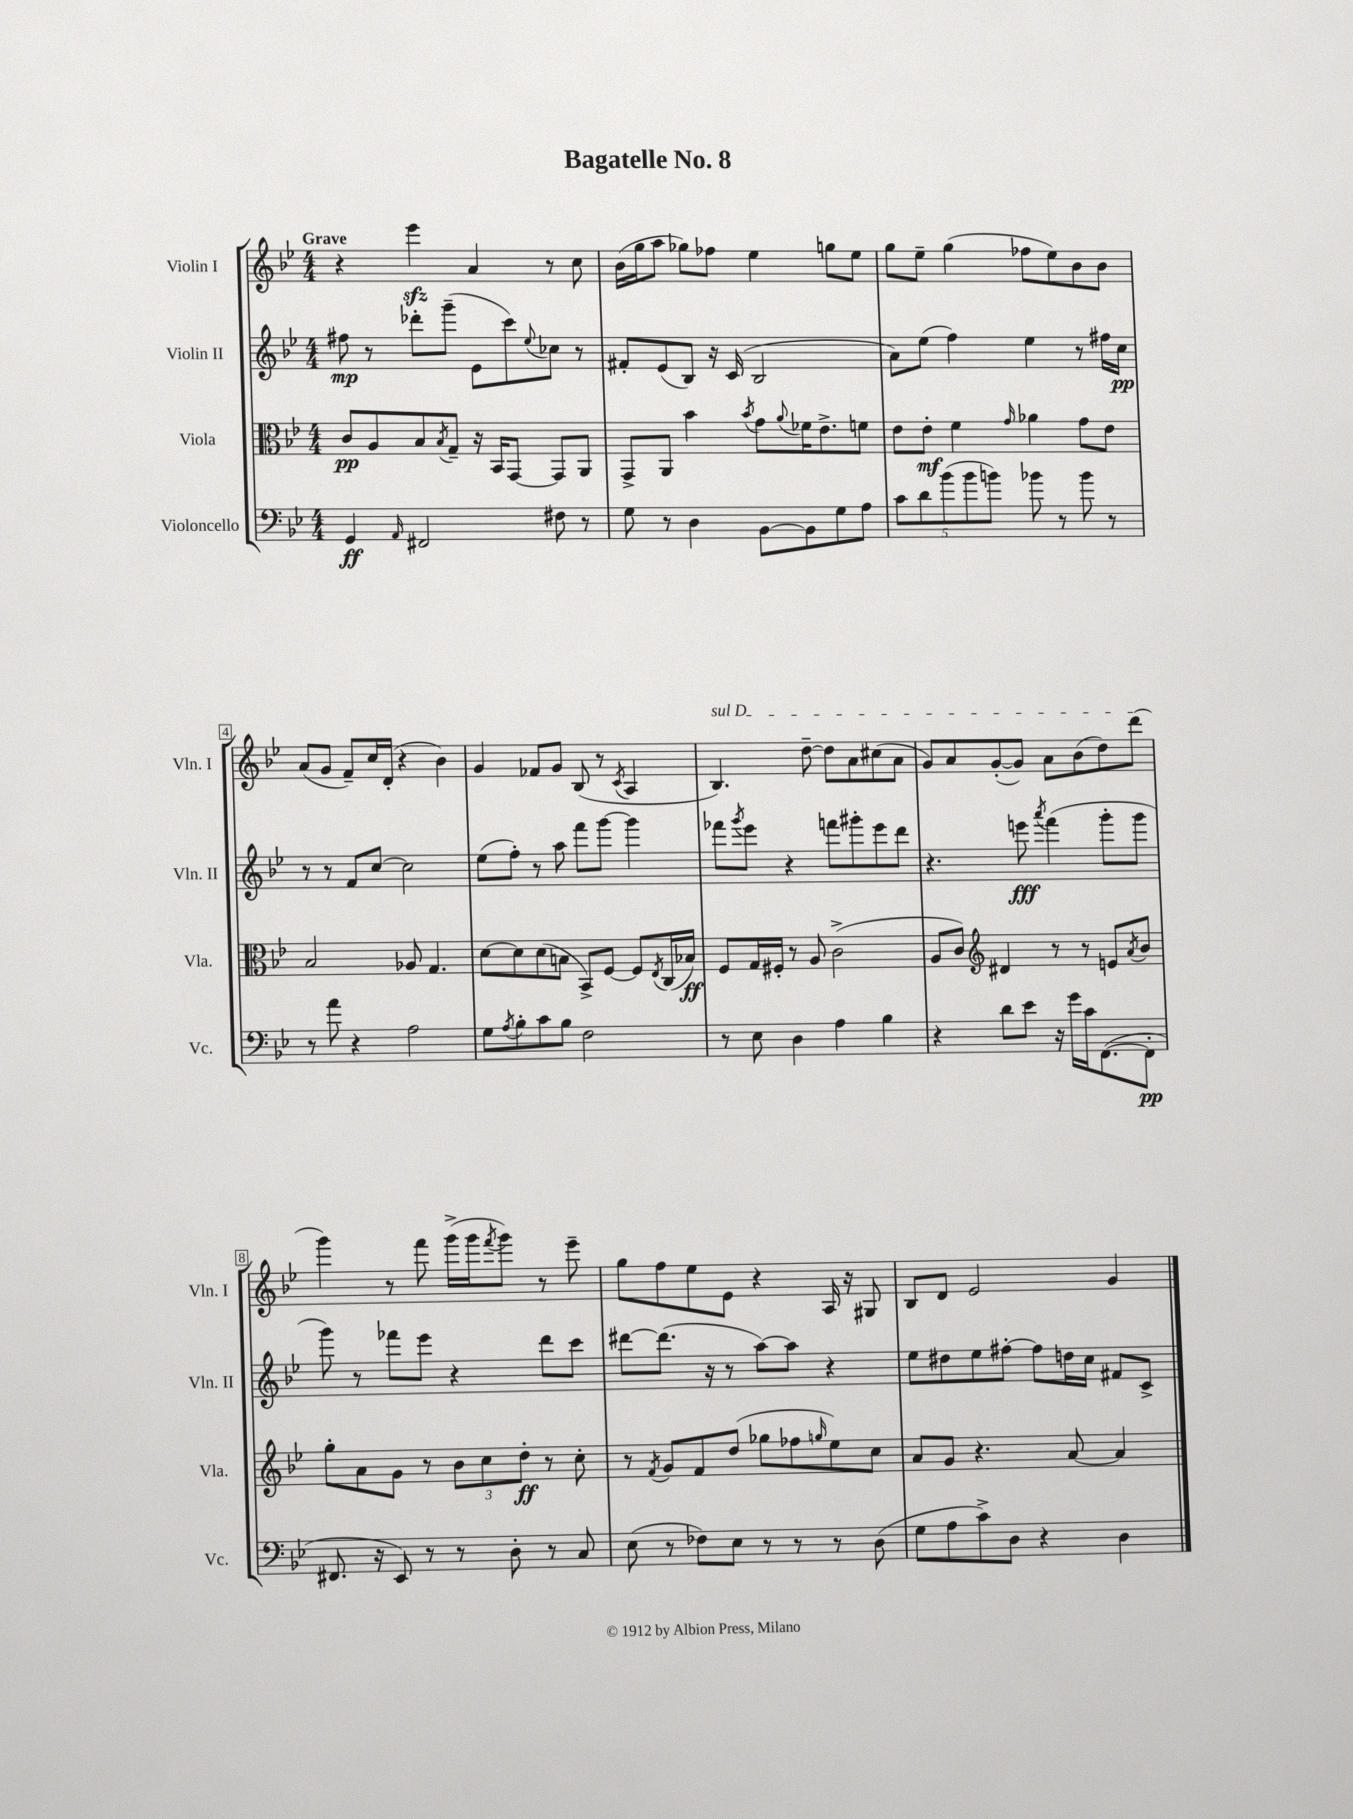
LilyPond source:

\header { title = "Bagatelle No. 8" }
<<
\new StaffGroup <<
\new Staff = "s0" \with { instrumentName = "Violin I" shortInstrumentName = "Vln. I" } {
    \clef treble \key bes \major \numericTimeSignature \time 4/4 \tempo "Grave"
    r4 ees'''4\sfz a'4 r8 c''8 |
    bes'16( g''16 a''8 ges''8) fes''8 ees''4 g''8 ees''8 |
    g''8 ees''8-- g''4( fes''8 ees''8) bes'8 bes'8 |
    a'8( g'8 f'8--) c''16 d'16-.( r4 bes'4) |
    g'4 fes'8 g'8 bes8( r8 \acciaccatura { c'8 } a4 |
    \once \override TextSpanner.bound-details.left.text = \markup { \italic "sul D" } bes4.\startTextSpan) d''8~-- d''8 a'8 cis''8( a'8 |
    g'8) a'8 g'8~-.( g'8) a'8 bes'8( d''8) d'''8\stopTextSpan( |
    g'''4) r8 f'''8 g'''16->( g'''16 \acciaccatura { f'''8 } g'''8) r8 ees'''8-- |
    g''8 f''8 ees''8 ees'8 r4 a16 r16 gis8 |
    bes8 d'8 ees'2 g'4 \bar "|." |
}
\new Staff = "s1" \with { instrumentName = "Violin II" shortInstrumentName = "Vln. II" } {
    \clef treble \key bes \major \numericTimeSignature \time 4/4
    fis''8\mp r8 des'''8-. g'''8--( ees'8 c'''8) \appoggiatura { ees''8 } ces''8 r8 |
    fis'8-. ees'8( bes8) r16 c'16( bes2 |
    a'8) ees''8( f''4) ees''4 r8 fis''16 c''16\pp |
    r8 r8 f'8 c''8~ c''2 |
    ees''8( f''8-.) r8 a''8 f'''8 g'''8~ g'''4 |
    fes'''8 \acciaccatura { g'''8 } ees'''8 r4 f'''8 gis'''8-. ees'''8 d'''8 |
    r4. e'''8\fff \acciaccatura { a'''8 } f'''4( g'''8-. g'''8 |
    g'''8) r8 fes'''8 ees'''8 r4 d'''8 c'''8 |
    dis'''8~ dis'''8.( r16 r8 a''8~) a''8 r4 |
    ees''8 dis''8 ees''8 fis''8~-. fis''8 d''16 c''16 fis'8 c'8-> \bar "|." |
}
\new Staff = "s2" \with { instrumentName = "Viola" shortInstrumentName = "Vla." } {
    \clef alto \key bes \major \numericTimeSignature \time 4/4
    c'8\pp a8 bes8 \acciaccatura { bes8 } g8-- r16 bes,16 g,8~ g,8 a,8 |
    g,8-> a,8 bes'4 \acciaccatura { bes'8 } g'8 \appoggiatura { a'8 } fes'16 ees'8.-> f'8 |
    ees'8 ees'8-.\mf f'4 \grace { g'16 } aes'4 g'8 ees'8 |
    bes2 aes8 g4. |
    d'8~ d'8 d'8( b8 bes,8->) f8~ f8 \acciaccatura { ees8 } c16( bes16\ff) |
    f8 g16 fis16-. r8 a8 c'2->( |
    a8 c'8) \clef treble dis'4 r8 r8 e'8 \acciaccatura { a'8 } bes'8 |
    g''8-. a'8 g'8 r8 \tuplet 3/2 { bes'8 c''8 d''8-.\ff } r8 c''8-. |
    r8 \acciaccatura { f'8 } g'8 f'8 d''8( ges''8 fes''8 \grace { g''16 } ees''8) c''8 |
    a'8 g'8 r4. a'8~ a'4 \bar "|." |
}
\new Staff = "s3" \with { instrumentName = "Violoncello" shortInstrumentName = "Vc." } {
    \clef bass \key bes \major \numericTimeSignature \time 4/4
    g,4\ff \grace { a,16 } fis,2 fis8 r8 |
    g8 r8 d4 bes,8~ bes,8 g8 a8 |
    \tuplet 5/4 { c'8 d'8 bes'8( bes'8 b'8) } bes'8 r8 bes'8 r8 |
    r8 a'8 r4 a2 |
    g8 \acciaccatura { a8 } bes8-. c'8 bes8 f2 |
    r8 ees8 d4 a4 bes4 |
    r4 d'8 ees'8 r16 g'16 c'16 f,8.~( f,8-.\pp |
    fis,8. r16 ees,8) r8 r8 d8-. r8 c8 |
    ees8( r8 fes8) ees8 r8 r8 r8 d8( |
    g8 a8 c'8->) d8 r4 d4 \bar "|." |
}
>>
>>
\layout { \context { \Score \override BarNumber.stencil = #(make-stencil-boxer 0.1 0.3 ly:text-interface::print) } }
